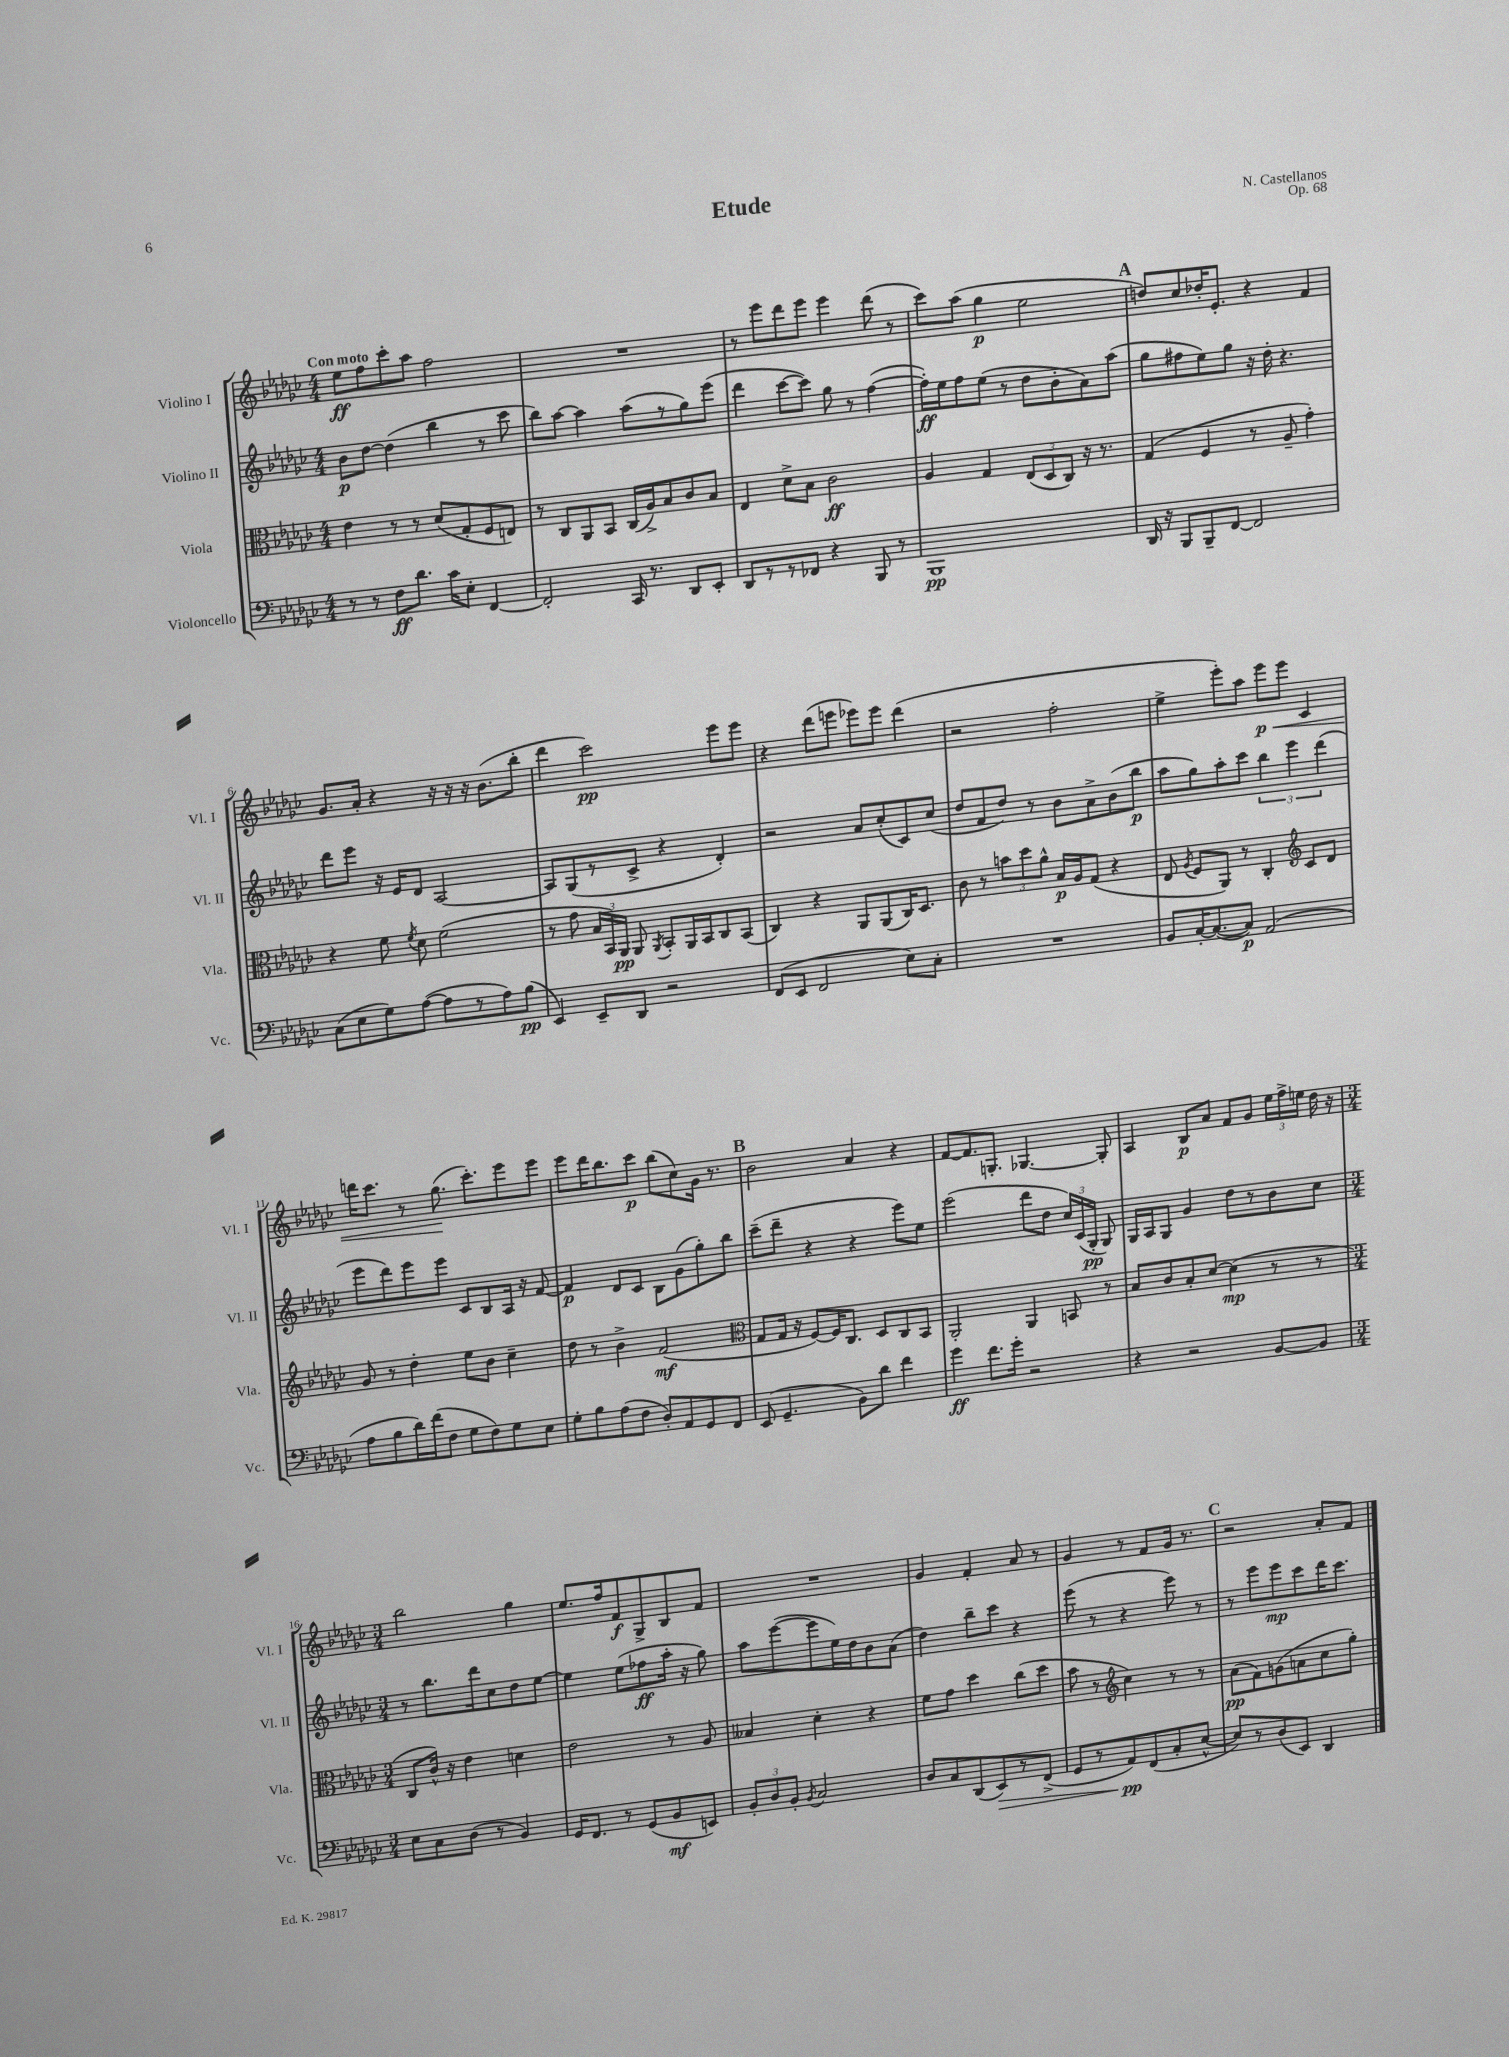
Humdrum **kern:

**kern	**kern	**kern	**kern
*staff4	*staff3	*staff2	*staff1
*clefF4	*clefC3	*clefG2	*clefG2
*k[b-e-a-d-g-c-]	*k[b-e-a-d-g-c-]	*k[b-e-a-d-g-c-]	*k[b-e-a-d-g-c-]
*M4/4	*M4/4	*M4/4	*M4/4
8r	4e-\	8b-\L	8ee-\L
8r	.	[8dd-\J	8ff\
8F\L	8r	(4dd-\]	8ccc-'\
8.d-\J	8r	.	8aa-\J
.	(8d-/L	4bb-\	2ff\
16c-\LK	.	.	.
8E-'\J	8G-'/	.	.
[4FF/	8F/	8r	.
.	8E/J)	8ccc-\	.
=	=	=	=
2FF'/]	8r	8bb-\L)	1r
.	8C-/L	[8aa-\J	.
.	8AA-/	4aa-\]	.
.	8BB-/J	.	.
16CC-/	(16C-/LL	(8aa-\L	.
8.r	16A-^/J)	.	.
.	8B-/	8r	.
8DD-/L	8c-/	8gg-\)	.
8EE-'/J	8B-/J	(8eee-\J	.
=	=	=	=
8DD-/L	4E-/	4ddd-\	8r
8r	.	.	8eee-\L
8r	8d-^\L	[8ccc-\L	8ddd-\
8FF-/J	8B-\J	8ccc-\]J)	8eee-\J
4r	2c-\	8gg-\	4eee-\
.	.	8r	.
8BBB-/	.	([4ff\	(8ddd-\
8r	.	.	8r
=	=	=	=
1BBB-	4A-/	16ff'\]LL)	8ccc-\L)
.	.	16ee-\J	.
.	.	8ff\	(8aa-\J
.	4G-/	(8ee-\J	4gg-\
.	.	8r	.
.	(12E-/L	8dd-\L	2ee-\
.	12D-/	.	.
.	.	8b-'\	.
.	12C-/J)	.	.
.	16r	8a-\)	.
.	8.r	.	.
.	.	(8aa-\J	.
=	=	=	=
16DD-/	(4G-/	8gg-\L	8dd/L)
16r	.	.	.
8BBB-/L	.	8ff#\	8cc-/
8BBB-~/	4F/	8ee-\)	16dd-'/K
.	.	.	8.e-'/J
[8FF/J	.	8gg-\J	.
2FF/]	8r	16r	4r
.	.	16dd-'\	.
.	8A-~/	4.r	.
.	4g-'\)	.	4f/
=	=	=	=
(8C-\L	4r	8ddd-\L	8.g-/L
8E-\	.	8eee-\J	.
.	.	.	16a-'/Jk
8G-\)	8f\	16r	4r
.	.	16e-/LK	.
.	8qf/	.	.
([8A-\J	8d-\	8d-/J	.
8A-\]L	(2f\	[2A-/	16r
.	.	.	16r
8r	.	.	16r
.	.	.	(8.b-\L
8A-\)	.	.	.
(8B-\J	.	.	8bb-'\J
=	=	=	=
4EE-/)	8r	8A-/]L	4ddd-\
.	8g-\	(8G-/	.
8EE-~/L	24B-/LL	8r	2ccc-\)
.	24BB-/)	.	.
.	24AA-/JJ	.	.
8DD-/J	8AA-/	8c-^/J	.
.	8qAA-/	.	.
2r	8BB-'/L	4r	.
.	16AA-/L	.	.
.	16BB-/J	.	.
.	8C-/	4d-'/)	8eee-\L
.	(8BB-/J	.	8eee-\J
=	=	=	=
(8FF/L	4C-/)	2r	4r
8EE-/J	.	.	.
2FF/	4r	.	(8ddd-\L
.	.	.	8eee\J
.	8AA-/L	8a-/L	8eee-\L)
.	(8AA-/	(8cc-'/	8eee-\J
8E-\L)	16C-/K)	8c-/)	(4ddd-\
.	8.D-/J	.	.
8C-'\J	.	(8cc-/J	.
=	=	=	=
1r	8c-\	8dd-/L	2r
.	8r	8f/	.
.	12b\L	8dd-/J)	.
.	12dd-\	.	.
.	.	8r	.
.	12a-^^\J	.	.
.	16B-/LL	8b-\L	2ff'\
.	16A-/J	.	.
.	(8G-/J	8a-^\	.
.	4r	(8b-\	.
.	.	8bb-\J	.
=	=	=	=
8BB-/L	8E-/	8aa-\L	4ee-^\
.	8qA-/	.	.
[16C-'/K	8F/L	8gg-\)	.
(8.C-/_	.	.	.
.	8AA-/J)	8aa-'\	8eee-'\L)
8C-/]J)	8r	8ccc-\J	8aa-\J
(2AA-/	4C-'/	6bb-\	8eee-\L
.	.	.	8eee-\J
.	.	6eee-\	.
*	*clefG2	*	*
.	8c-/L	.	4c-/
.	.	(6ddd-\	.
.	8d-/J	.	.
=	=	=	=
8A-\L	8g-/	8eee-\L	16ddd\LK
.	.	.	8.ccc-\J
8B-\	8r	8ddd-\)	.
16d-\L)	4dd-'\	8eee-\	8r
(16f\J	.	.	.
8F\J	.	8eee-\J	(8.gg-\
8G-\L	8ee-\L	8c-/L	.
.	.	.	8.ccc-'\L)
8F\)	8b-\J	8B-/	.
8G-\	4cc-~\	16A-/Jk	8eee-\
.	.	16r	.
8E-\J	.	[8f/	8eee-\J
=	=	=	=
8G-'\L	8dd-\	4f/]	8eee-\L
8B-\	8r	.	16ddd-\K
.	.	.	8.bb-\
(8A-\	4b-^\	8d-/L	.
8F\J	.	8c-/J	8ccc-\J
8D-'/L)	(2f/	8B-\L	(8bb-\L
8AA-/	.	(8g-\	8cc-\)
8GG-/	.	8gg-'\)	16g-\Jk
.	.	.	8.r
8FF/J	.	8bb-\J	.
=	=	=	=
*	*clefC3	*	*
(8EE-/	8G-/L	(8ccc-~\L	2b-\
4.GG-~/	16G-/Jk	8ddd-~\J	.
.	16r	.	.
.	[8F/L)	4r	.
.	16F/]K	.	.
.	8.C-/J	.	.
8BB-\L)	.	4r	4a-/
8d-\J	8D-/L	.	.
4f\	8C-/	8eee-\L)	4r
.	8BB-/J	8ee-\J	.
=	=	=	=
4g-\	2AA-'/	(2eee-\	[8f/L
.	.	.	8.f/]
8.f\L	.	.	.
.	.	.	8.G'/J
16g-'\Jk	.	.	.
2r	4AA-/	8ddd-\L	[4.G-/
.	.	8dd-\J	.
.	8BB/	24cc-/LL)	.
.	.	(24c-/	.
.	.	24G-'/JJ	.
.	8r	8G-/)	8G-'/]
=	=	=	=
4r	8B-/L	16G-/LL	4A-/
.	.	16A-/J	.
.	8c-/	8G-/J	.
2r	8B-'/	4g-/	8B-/L
.	[8d-/J	.	8a-/J
.	(4d-\]	8dd-\L	8f/L
.	.	8r	8g-/J
[8BB-/L	8r	8b-\	24ee-\LL
.	.	.	24ff^\
.	.	.	24ee\JJ
8BB-/]J	8r	8cc-\J	16dd-\
.	.	.	16r
=	=	=	=
*M3/4	*M3/4	*M3/4	*M3/4
8E-\L	8C-/L	8r	2bb-\
8C-\	16c-^^/Jk)	8.bb-\L	.
.	16r	.	.
(8D-\J	4e-\	.	.
.	.	16ddd-\k	.
8r	.	8cc-\	.
4BB-/)	4d\	8dd-\	4gg-\
.	.	[8ee-\J	.
=	=	=	=
16GG-/LK	2e-\	4ee-\]	8.ee-/L
8.FF/J	.	.	.
.	.	.	16ff/k
8r	.	(8ee-\L	8f/
(8GG-/L	.	8ff-\	8G-^/
8BB-/	8r	16aa-'\Jk	8B-/
.	.	16r	.
8EE/J)	8A-/	8gg-\)	8f/J
=	=	=	=
12BB-'/L	4B--/	8aa-\L	2.r
12D-/	.	.	.
.	.	([8eee-\	.
12BB-'/J	.	.	.
8qBB-/	.	.	.
2C-/	4d-'\	8eee-\]	.
.	.	16ee-\L)	.
.	.	16dd-\J	.
.	4r	8b-\	.
.	.	(8a-\J	.
=	=	=	=
8D-/L	8f\L	4dd-\)	4g-/
8C-/	8g-\J	.	.
(8DD-/	4dd-\	8bb-~\L	4f'/
8EE-/)	.	8ccc-\J	.
8r	(8cc-\L	4r	8a-/
(8FF^/J	8dd-\J	.	8r
=	=	=	=
8GG-/L	8b-\	(8eee-\	4g-/
8r	8r	8r	.
*	*clefG2	*	*
8AA-/)	4cc-\)	4r	8r
(8FF/	.	.	8f/L
8C-'/	8r	8eee-\)	16g-/Jk
.	.	.	8.r
[8E-^^/J	8r	8r	.
=	=	=	=
8E-/]L)	(8a-\L	8r	2r
8r	8f\)	8eee-\L	.
(8D-/	(8g\	8eee-\	.
8EE-/J)	8a\	8ccc-\	.
4DD-/	8cc-\	16ddd-\K	8a-'/L
.	.	8.ccc-\J	.
.	8gg-'\J)	.	8f/J
==	==	==	==
*-	*-	*-	*-
